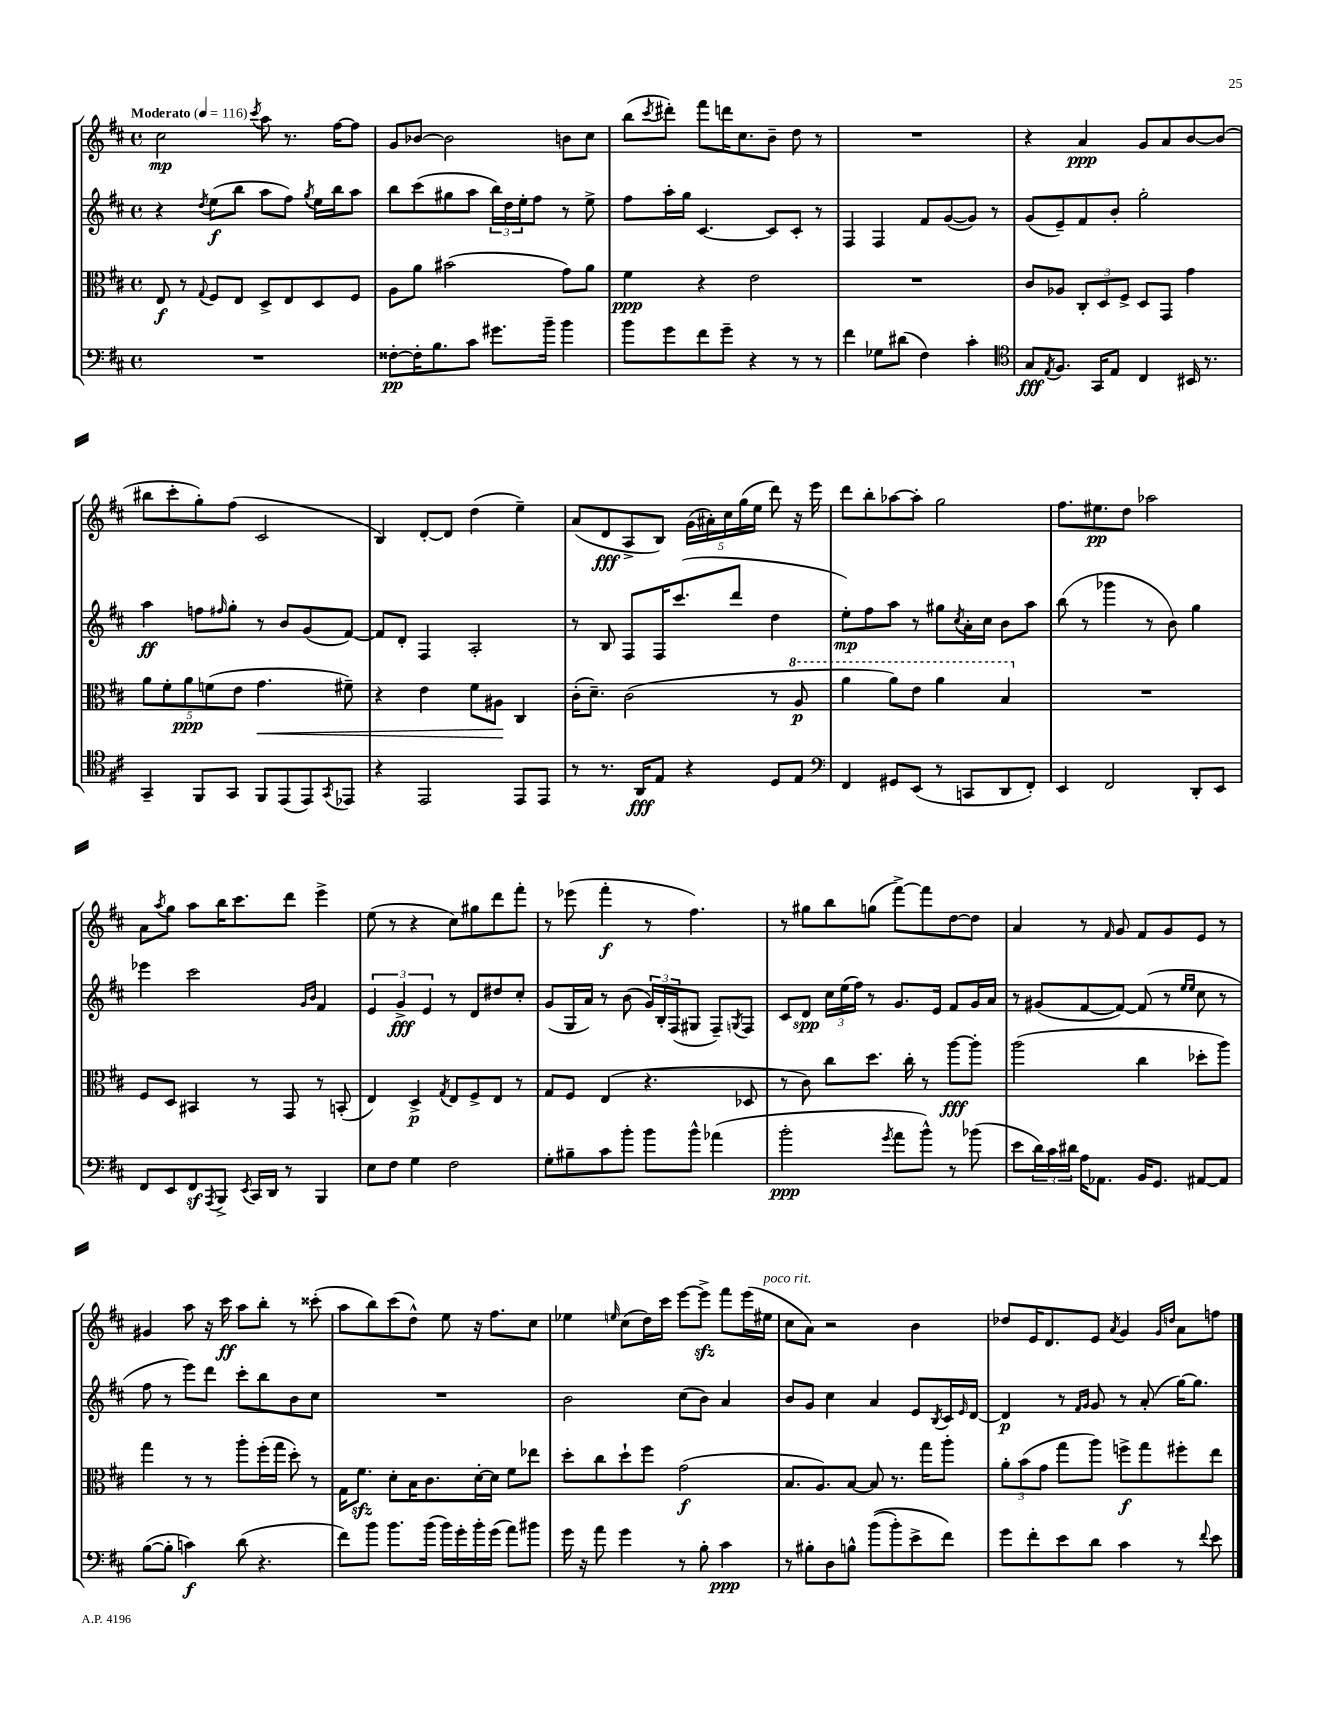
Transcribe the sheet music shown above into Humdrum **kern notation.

**kern	**dynam	**kern	**dynam	**kern	**dynam	**kern	**dynam
*part4	*part4	*part3	*part3	*part2	*part2	*part1	*part1
*staff4	*staff4	*staff3	*staff3	*staff2	*staff2	*staff1	*staff1
*clefF4	*	*clefC3	*	*clefG2	*	*clefG2	*
*k[f#c#]	*	*k[f#c#]	*	*k[f#c#]	*	*k[f#c#]	*
*M4/4	*	*M4/4	*	*M4/4	*	*M4/4	*
*met(c)	*	*met(c)	*	*met(c)	*	*met(c)	*
*MM116	*	*MM116	*	*MM116	*	*MM116	*
=1	=1	=1	=1	=1	=1	=1	=1
!	!	!	!	!	!	!LO:TX:a:B:t=Moderato	!
1r	.	8E/	f	4r	.	2cc#\	mp
.	.	8r	.	.	.	.	.
.	.	8qqG/	.	8qdd/	.	.	.
.	.	8F#/L	.	(8ee\L	f	.	.
.	.	8E/J	.	8bb\J	.	.	.
.	.	.	.	.	.	8qccc#/	.
.	.	8D^/L	.	8aa\L	.	8aa\	.
.	.	8E/	.	8ff#\J)	.	8.r	.
.	.	.	.	8qgg/	.	.	.
.	.	8D/	.	16ee\LL	.	.	.
.	.	.	.	16bb\J	.	[16ff#\KL	.
.	.	8F#/J	.	8aa\J	.	8ff#\J]	.
=2	=2	=2	=2	=2	=2	=2	=2
[8F##X'\L	pp	8A\L	.	8bb\L	.	8g/L	.
16F##'\K]	.	8a\J	.	(8ccc#\	.	[8b-X/J	.
8.B\	.	.	.	.	.	.	.
.	.	(2b#X\	.	8gg#X\	.	2b-\]	.
8c#\J	.	.	.	8aa\J	.	.	.
8.g#X\L	.	.	.	24bb\LL)	.	.	.
.	.	.	.	24dd\	.	.	.
.	.	.	.	24ee'\J	.	.	.
.	.	.	.	8ff#\J	.	.	.
16b~\Jk	.	.	.	.	.	.	.
4b\	.	8g\L)	.	8r	.	8bn\L	.
.	.	8a\J	.	8ee^\	.	8cc#\J	.
=3	=3	=3	=3	=3	=3	=3	=3
8b\L	.	4f#\	ppp	8ff#\L	.	(8bb\L	.
.	.	.	.	.	.	8qccc#/	.
8g\	.	.	.	16aa'\L	.	8ddd#X'\J)	.
.	.	.	.	16gg\JJ	.	.	.
8f#\	.	4r	.	[4.c#/	.	8fff#\L	.
8g~\J	.	.	.	.	.	16dddn\K	.
.	.	.	.	.	.	8.cc#\	.
4r	.	2e\	.	.	.	.	.
.	.	.	.	8c#/L]	.	8b~\J	.
8r	.	.	.	8c#'/J	.	8dd\	.
8r	.	.	.	8r	.	8r	.
=4	=4	=4	=4	=4	=4	=4	=4
4f#\	.	1r	.	4F#/	.	1r	.
8G-X\L	.	.	.	4F#/	.	.	.
(8d#X\J	.	.	.	.	.	.	.
4F#\)	.	.	.	8f#/L	.	.	.
.	.	.	.	([8g/	.	.	.
4c#'\	.	.	.	8g/J])	.	.	.
.	.	.	.	8r	.	.	.
=5	=5	=5	=5	=5	=5	=5	=5
*clefC4	*	*	*	*	*	*	*
8G/L	fff	8c#/L	.	(8g/L	.	4r	.
8qE/	.	.	.	.	.	.	.
8.F#/J	.	8A-X/J	.	8e~/)	.	.	.
.	.	12C#'/L	.	8f#/	.	4a/	ppp
16GG/KL	.	.	.	.	.	.	.
.	.	12D/	.	.	.	.	.
8E/J	.	.	.	8b'/J	.	.	.
.	.	12F#^/J	.	.	.	.	.
4C#/	.	8D/L	.	2gg'\	.	8g/L	.
.	.	8GG/J	.	.	.	8a/	.
16BB#X/	.	4g\	.	.	.	[8b/	.
8.r	.	.	.	.	.	.	.
.	.	.	.	.	.	(8b/J]	.
!!LO:LB:g=z
=6	=6	=6	=6	=6	=6	=6	=6
4GG~/	.	10a\L	.	4aa\	ff	8bb#X\L	.
.	.	10f#'\	.	.	.	.	.
.	.	.	.	.	.	8ccc#'\	.
.	.	10a\	ppp	.	.	.	.
8FF#/L	.	.	.	8ffn\L	.	8gg'\)	.
.	.	(10fn\	.	.	.	.	.
.	.	.	.	16qqff#X/	.	.	.
8GG/J	.	.	.	8gg'\J	.	(8ff#\J	.
.	.	10e\J	.	.	.	.	.
!	!	!	!LO:HP:b	!	!	!	!
8FF#/L	.	4.g\	<	8r	.	2c#/	.
(8EE/	.	.	.	8b/L	.	.	.
8EE/)	.	.	.	(8g/	.	.	.
8qGG/	.	.	.	.	.	.	.
8EE-X/J	.	8f#X~\)	.	[8f#/J)	.	.	.
=7	=7	=7	=7	=7	=7	=7	=7
4r	.	4r	.	8f#/L]	.	4B/)	.
.	.	.	.	8d'/J	.	.	.
2EE/	.	4e\	.	4F#/	.	[8d'/L	.
.	.	.	.	.	.	8d/J]	.
.	.	8f#\L	.	2A'/	.	(4dd\	.
.	.	8A#X\J	.	.	.	.	.
8EE/L	.	4C#/	[	.	.	4ee~\)	.
8EE/J	.	.	.	.	.	.	.
=8	=8	=8	=8	=8	=8	=8	=8
8r	.	(16c#'\KL	.	8r	.	(8a/L	.
.	.	8.d~\J)	.	.	.	.	.
8.r	.	.	.	8B/	.	8d/	fff
.	.	(2c#\	.	8F#/L	.	8A^/	.
16AA/KL	fff	.	.	.	.	.	.
8E/J	.	.	.	16F#/K	.	8B/J)	.
.	.	.	.	(8.ccc#/	.	.	.
4r	.	.	.	.	.	(20g\LL	.
.	.	.	.	.	.	20a#X'\)	.
.	.	.	.	.	.	20cc#\	.
.	.	.	.	8ddd/J	.	.	.
.	.	.	.	.	.	(20gg\	.
.	.	.	.	.	.	20ee\JJ	.
8D/L	.	8r	.	4dd\	.	8ddd\)	.
*	*	*8va	*	*	*	*	*
8E/J	.	8a/	p	.	.	16r	.
.	.	.	.	.	.	16eee\	.
=9	=9	=9	=9	=9	=9	=9	=9
*clefF4	*	*	*	*	*	*	*
4FF#/	.	4aa\	.	8ee'\L)	mp	8ddd\L	.
.	.	.	.	8ff#\	.	8bb'\	.
8GG#X/L	.	8aa\L)	.	8aa\J	.	[8aa-X\	.
(8EE/J	.	8ee\J	.	8r	.	8aa-'\J]	.
8r	.	4aa\	.	8gg#X\L	.	2gg\	.
.	.	.	.	8qcc#/	.	.	.
8CCn/L	.	.	.	16a'\L	.	.	.
.	.	.	.	16cc#\JJ	.	.	.
8DD/	.	4b/	.	8b\L	.	.	.
8FF#'/J)	.	.	.	8aa\J	.	.	.
=10	=10	=10	=10	=10	=10	=10	=10
*	*	*X8va	*	*	*	*	*
4EE/	.	1r	.	(8bb\	.	8.ff#\L	.
.	.	.	.	8r	.	.	.
.	.	.	.	.	.	8.ee#X\	pp
2FF#/	.	.	.	4ggg-X\	.	.	.
.	.	.	.	.	.	8dd\J	.
.	.	.	.	8r	.	2aa-X\	.
.	.	.	.	8b\)	.	.	.
8DD'/L	.	.	.	4gg\	.	.	.
8EE/J	.	.	.	.	.	.	.
!!LO:LB:g=z
=11	=11	=11	=11	=11	=11	=11	=11
8FF#/L	.	8F#/L	.	4eee-X\	.	8a\L	.
.	.	.	.	.	.	8qaa/	.
8EE/	.	8D/J	.	.	.	8gg\J	.
8FF#z/	.	4BB#X/	.	2ccc#\	.	8aa\L	.
8qAAA/	.	.	.	.	.	.	.
8BBB^/J	.	.	.	.	.	16bb\K	.
.	.	.	.	.	.	8.ccc#\	.
8qEE/	.	.	.	.	.	.	.
16CC#/LL	.	8r	.	.	.	.	.
16DD/JJ	.	.	.	.	.	.	.
8r	.	8GG/	.	.	.	8ddd\J	.
.	.	.	.	16qqg/LL	.	.	.
.	.	.	.	16qqb/JJ	.	.	.
4BBB/	.	8r	.	4f#/	.	4eee^\	.
.	.	(8BBn'/	.	.	.	.	.
=12	=12	=12	=12	=12	=12	=12	=12
8E\L	.	4E/)	.	6e/	.	(8ee\	.
8F#\J	.	.	.	.	.	8r	.
.	.	.	.	6g^/	fff	.	.
4G\	.	4D^/	p	.	.	4r	.
.	.	.	.	6e/	.	.	.
.	.	8qG/	.	.	.	.	.
2F#\	.	8E/L	.	8r	.	8cc#\L)	.
.	.	8F#^/	.	8d/L	.	8gg#X\	.
.	.	8E/J	.	8dd#X/	.	8ddd\	.
.	.	8r	.	8cc#'/J	.	8fff#'\J	.
=13	=13	=13	=13	=13	=13	=13	=13
8G'\L	.	8G/L	.	(8g/L	.	8r	.
8B#X~\	.	8F#/J	.	16G/L	.	(8eee-X\	.
.	.	.	.	16a/JJ)	.	.	.
8c#\	.	(4E/	.	8r	.	4fff#'\	f
8b'\J	.	.	.	(8b\	.	.	.
8b\L	.	4.r	.	24g/LL)	.	8r	.
.	.	.	.	24B'/	.	.	.
.	.	.	.	(24F#/J	.	.	.
8b^^\J	.	.	.	8G#X/J	.	4.ff#\)	.
(4a-X\	.	.	.	8F#~/L)	.	.	.
.	.	.	.	8qGn/	.	.	.
.	.	8D-X/	.	8F#/J	.	.	.
=14	=14	=14	=14	=14	=14	=14	=14
2b'\	ppp	8r	.	8c#/L	.	8r	.
.	.	8c#\)	.	8d/J	spp	8gg#X\L	.
.	.	8cc#\L	.	24cc#\LL	.	8bb\	.
.	.	.	.	(24ee\	.	.	.
.	.	.	.	24ff#\JJ)	.	.	.
.	.	8.dd\J	.	8r	.	(8ggn\J	.
8qg/	.	.	.	.	.	.	.
8a\L	.	.	.	8.g/L	.	[8fff#^\L)	.
.	.	16cc#'\	.	.	.	.	.
8b^^\J)	.	8r	.	.	.	8fff#\]	.
.	.	.	.	16e/Jk	.	.	.
8r	.	[8aa\L	fff	8f#/L	.	[8dd\	.
(8b-X\	.	8aa'\J]	.	16g/L	.	8dd\J]	.
.	.	.	.	16a/JJ	.	.	.
=15	=15	=15	=15	=15	=15	=15	=15
8e\L	.	(2aa\	.	8r	.	4a/	.
24d\L)	.	.	.	(8g#X/L	.	.	.
24c#\	.	.	.	.	.	.	.
24d#X\JJ	.	.	.	.	.	.	.
16A\KL	.	.	.	[8f#/	.	8r	.
8.AA-X\J	.	.	.	.	.	.	.
.	.	.	.	.	.	16qqf#/	.
.	.	.	.	8f#/J_)	.	8g/	.
16BB/KL	.	4cc#\	.	(8f#/]	.	8f#/L	.
8.GG/J	.	.	.	.	.	.	.
.	.	.	.	8r	.	8g/	.
.	.	.	.	16qqee/LL	.	.	.
.	.	.	.	16qqee/JJ	.	.	.
[8AA#X/L	.	8dd-X'\L	.	8cc#\	.	8e/J	.
8AA#/J]	.	8aa\J)	.	8r	.	8r	.
!!LO:LB:g=z
=16	=16	=16	=16	=16	=16	=16	=16
([8B\L	.	4gg\	.	8ff#\	.	4g#X/	.
8B'\J]	.	.	.	8r	.	.	.
4cn\)	f	8r	.	8eee\L)	.	8aa\	.
.	.	8r	.	8ddd\J	.	16r	.
.	.	.	.	.	.	16ccc#\	ff
(8d\	.	8aa'\L	.	8ccc#'\L	.	8aa\L	.
4.r	.	(16ff#'\L	.	8bb\	.	8bb'\J	.
.	.	16gg\JJ	.	.	.	.	.
.	.	8dd'\)	.	8b\	.	8r	.
.	.	8r	.	8cc#\J	.	(8ccc##X'\	.
=17	=17	=17	=17	=17	=17	=17	=17
8f#\L)	.	16G\KL	.	1r	.	8aa\L	.
.	.	8.f#zz\J	.	.	.	.	.
8b\J	.	.	.	.	.	8bb\)	.
8.b\L	.	8d'\L	.	.	.	(8ccc#\	.
.	.	16B\K	.	.	.	8dd^^\J)	.
(16b\Jk	.	8.c#\	.	.	.	.	.
16b\LL)	.	.	.	.	.	8ee\	.
16g'\	.	.	.	.	.	.	.
16b'\	.	[16d'\L	.	.	.	16r	.
(16g\JJ	.	16d\JJ]	.	.	.	8.ff#\L	.
8a\L)	.	8f#\L	.	.	.	.	.
8b#X\J	.	8ee-X\J	.	.	.	8cc#\J	.
=18	=18	=18	=18	=18	=18	=18	=18
16g\	.	8dd'\L	.	2b\	.	4ee-X\	.
16r	.	.	.	.	.	.	.
8a\	.	8cc#\	.	.	.	.	.
.	.	.	.	.	.	16qqeen/	.
4g\	.	8dd`\	.	.	.	(8cc#\L	.
.	.	8ff#\J	.	.	.	16dd\L)	.
.	.	.	.	.	.	16ccc#\JJ	.
8r	.	(2g\	f	(8cc#\L	.	[8eee\L	.
8B'\	.	.	.	8b\J)	.	8eeezz^\J]	.
4c#\	ppp	.	.	4a/	.	8fff#\L	.
.	.	.	.	.	.	(16eee\L	.
!	!	!	!	!	!	!LO:TX:a:i:t=poco rit.	!
.	.	.	.	.	.	16ee#X\JJ	.
=19	=19	=19	=19	=19	=19	=19	=19
8r	.	8.B/L	.	8b/L	.	8cc#\L	.
8B#X'\L	.	.	.	8g/J	.	8a\J)	.
.	.	8.A/)	.	.	.	.	.
8D\	.	.	.	4cc#\	.	2r	.
8Bn^^\J	.	[8B/J	.	.	.	.	.
((8b\L	.	8B/]	.	4a/	.	.	.
8b'\)	.	8.r	.	.	.	.	.
8e^\	.	.	.	8e/L	.	4b\	.
.	.	16gg\KL	.	.	.	.	.
.	.	.	.	8qB/	.	.	.
8f#\J)	.	8aa'\J	.	16c#/L	.	.	.
.	.	.	.	16qqe/	.	.	.
.	.	.	.	[16d/JJ	.	.	.
=20	=20	=20	=20	=20	=20	=20	=20
8g\L	.	12a'\L	.	4d/]	p	8dd-X/L	.
.	.	(12b\	.	.	.	.	.
8f#'\	.	.	.	.	.	16e/K	.
.	.	12g\J	.	.	.	.	.
.	.	.	.	.	.	8.d/	.
8e\	.	8gg\L	.	8r	.	.	.
.	.	.	.	16qqf#/LL	.	.	.
.	.	.	.	16qqg/JJ	.	.	.
8d\J	.	8aa\J)	.	8g/	.	8e/J	.
.	.	.	.	.	.	8qa/	.
4c#\	.	8ffn^\L	f	8r	.	4g/	.
.	.	8gg\	.	(8a'/	.	.	.
.	.	.	.	.	.	16qqg/LL	.
.	.	.	.	.	.	16qqddn/JJ	.
8r	.	8ff#X'\	.	[16gg\KL)	.	8a\L	.
.	.	.	.	8.gg\J]	.	.	.
8qqf#/	.	.	.	.	.	.	.
8e\	.	8ee\J	.	.	.	8ffn\J	.
==	==	==	==	==	==	==	==
*-	*-	*-	*-	*-	*-	*-	*-
